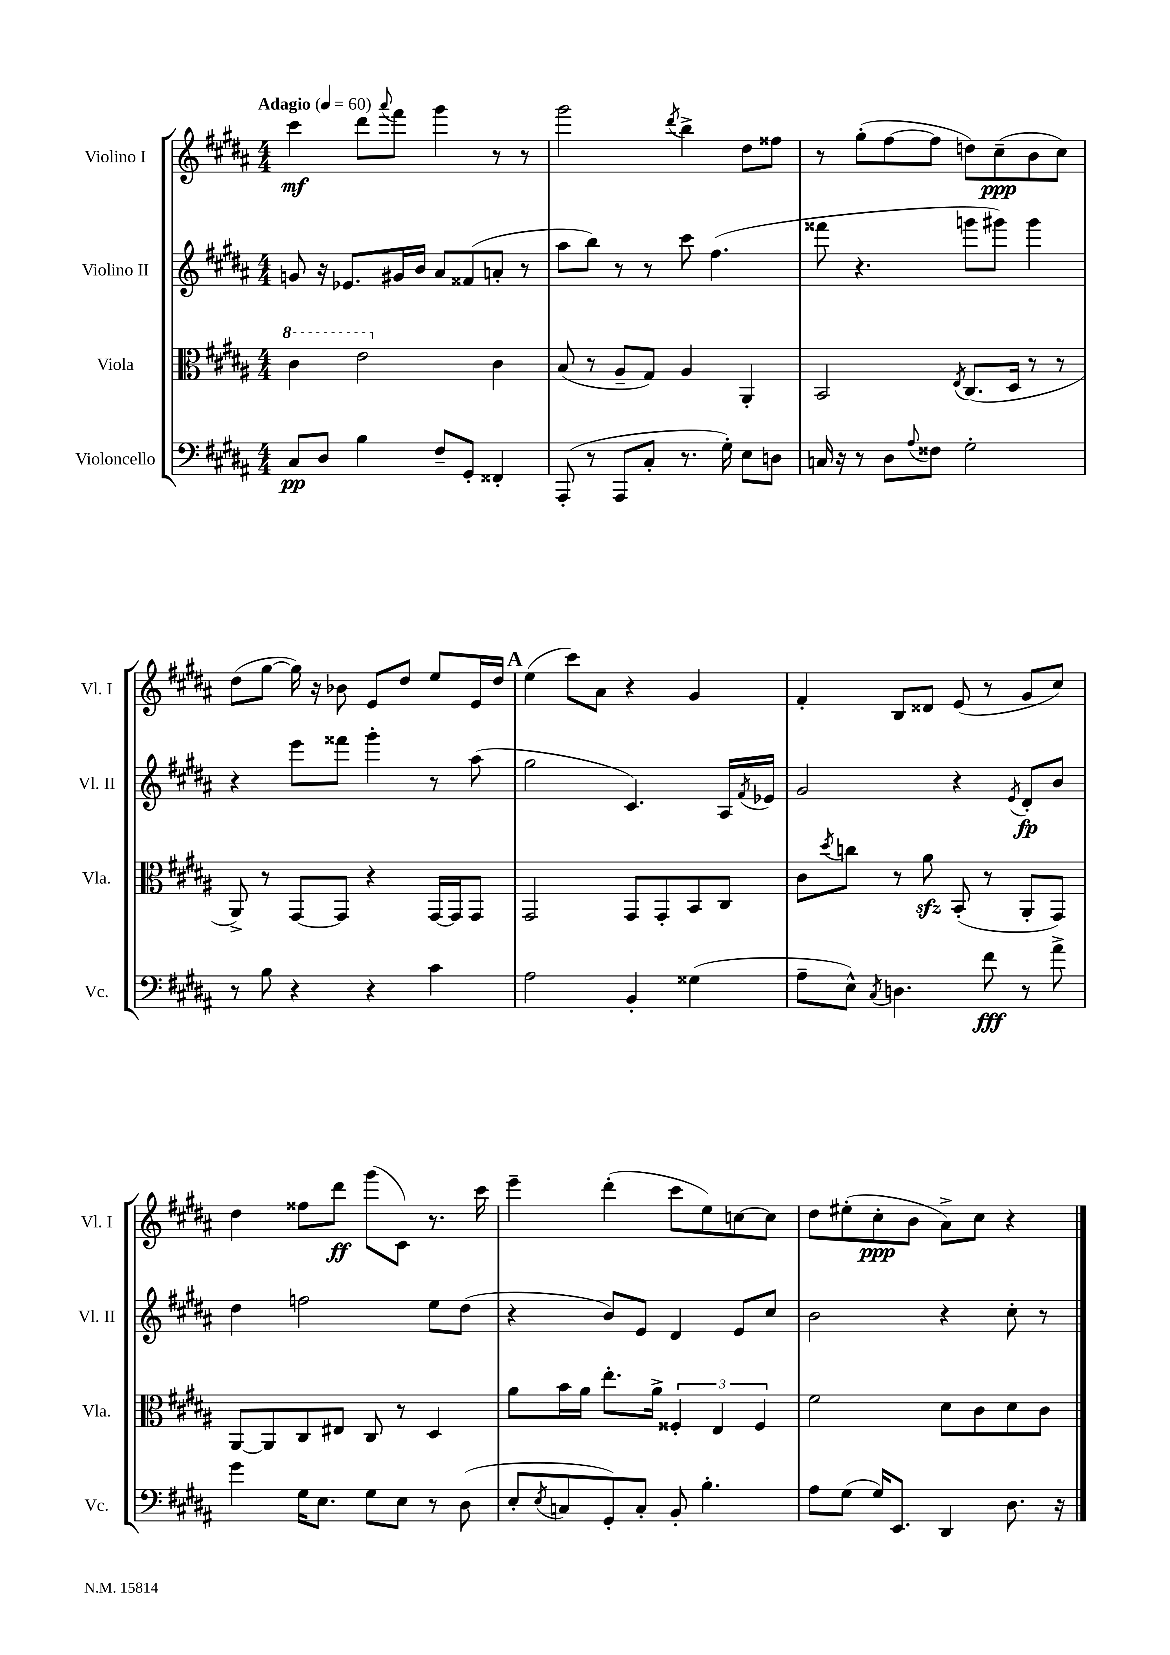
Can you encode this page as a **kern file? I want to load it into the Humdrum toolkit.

**kern	**kern	**kern	**kern
*staff4	*staff3	*staff2	*staff1
*clefF4	*clefC3	*clefG2	*clefG2
*k[f#c#g#d#a#]	*k[f#c#g#d#a#]	*k[f#c#g#d#a#]	*k[f#c#g#d#a#]
*M4/4	*M4/4	*M4/4	*M4/4
*MM60	*MM60	*MM60	*MM60
8C#	4cc#	8g	4ccc#
8D#	.	16r	.
.	.	8.e-	.
4B	2ee	.	8ddd#
.	.	.	8qqaaa#
.	.	16g#	8fff#
.	.	16b	.
8F#~	.	8a#	4ggg#
8GG#'	.	(8f##	.
4FF##'	4c#	8a'	8r
.	.	8r	8r
=	=	=	=
(8AAA#'	(8B	8aa#	2ggg#
8r	8r	8bb)	.
8AAA#	8A#~	8r	.
8C#'	8G#)	8r	.
.	.	.	8qddd#
8.r	4A#	8ccc#	4bb^
.	.	(4.ff#	.
16G#')	.	.	.
8E	4AA#'	.	8dd#
8D	.	.	8ff##
=	=	=	=
16C	2BB	8fff##	8r
16r	.	.	.
8r	.	4.r	(8gg#'
8D#	.	.	[8ff#
8qqA#	.	.	.
8F##	.	.	8ff#]
.	8qE	.	.
2G#'	(8.C#	8ggg	8dd)
.	.	8ggg#)	(8cc#~
.	16D#	.	.
.	8r	4ggg#	8b
.	8r	.	8cc#)
=	=	=	=
8r	8AA#^)	4r	(8dd#
8B	8r	.	[8gg#
4r	[8GG#	8eee	16gg#])
.	.	.	16r
.	8GG#]	8fff##	8b-
4r	4r	4ggg#'	8e
.	.	.	8dd#
4c#	[16GG#	8r	8ee
.	16GG#]	.	.
.	8GG#	(8aa#	16e
.	.	.	16dd#
=	=	=	=
2A#	2GG#	2gg#	(4ee
.	.	.	8ccc#)
.	.	.	8a#
4BB'	8GG#	4.c#)	4r
.	8GG#'	.	.
(4G##	8BB	.	4g#
.	8C#	16A#	.
.	.	8qf#	.
.	.	16e-	.
=	=	=	=
8A#~	8c#	2g#	4f#'
.	8qdd#	.	.
8E^^)	8cc	.	.
8qC#	.	.	.
4.D	8r	.	8B
.	8a#	.	8d##
.	(8BB'	4r	(8e
8f#	8r	.	8r
.	.	8qe	.
8r	8AA#'	8d#'	8g#
8a#^	8GG#)	8b	8cc#)
=	=	=	=
4g#	[8AA#	4dd#	4dd#
.	8AA#]	.	.
16G#	8C#	2ff	8ff##
8.E	.	.	.
.	8E#	.	8ddd#
8G#	8C#	.	(8ggg#
8E	8r	.	8c#)
8r	4D#	8ee	8.r
(8D#	.	(8dd#	.
.	.	.	16ccc#
=	=	=	=
8E'	8a#	4r	4eee~
8qE	.	.	.
8C	16b	.	.
.	16a#	.	.
8GG#')	8.ee'	8b)	(4ddd#'
8C'	.	8e	.
.	16a#^	.	.
8BB'	6F##'	4d#	8ccc#
4.B'	.	.	8ee)
.	6E	.	.
.	.	8e	[8cc
.	6F##	.	.
.	.	8cc#	8cc]
=	=	=	=
8A#	2f#	2b	8dd#
(8G#	.	.	(8ee#'
16G#)	.	.	8cc#'
8.EE	.	.	.
.	.	.	8b
4DD#	8d#	4r	8a#^)
.	8c#	.	8cc#
8.D#	8d#	8cc#'	4r
.	8c#	8r	.
16r	.	.	.
==	==	==	==
*-	*-	*-	*-
